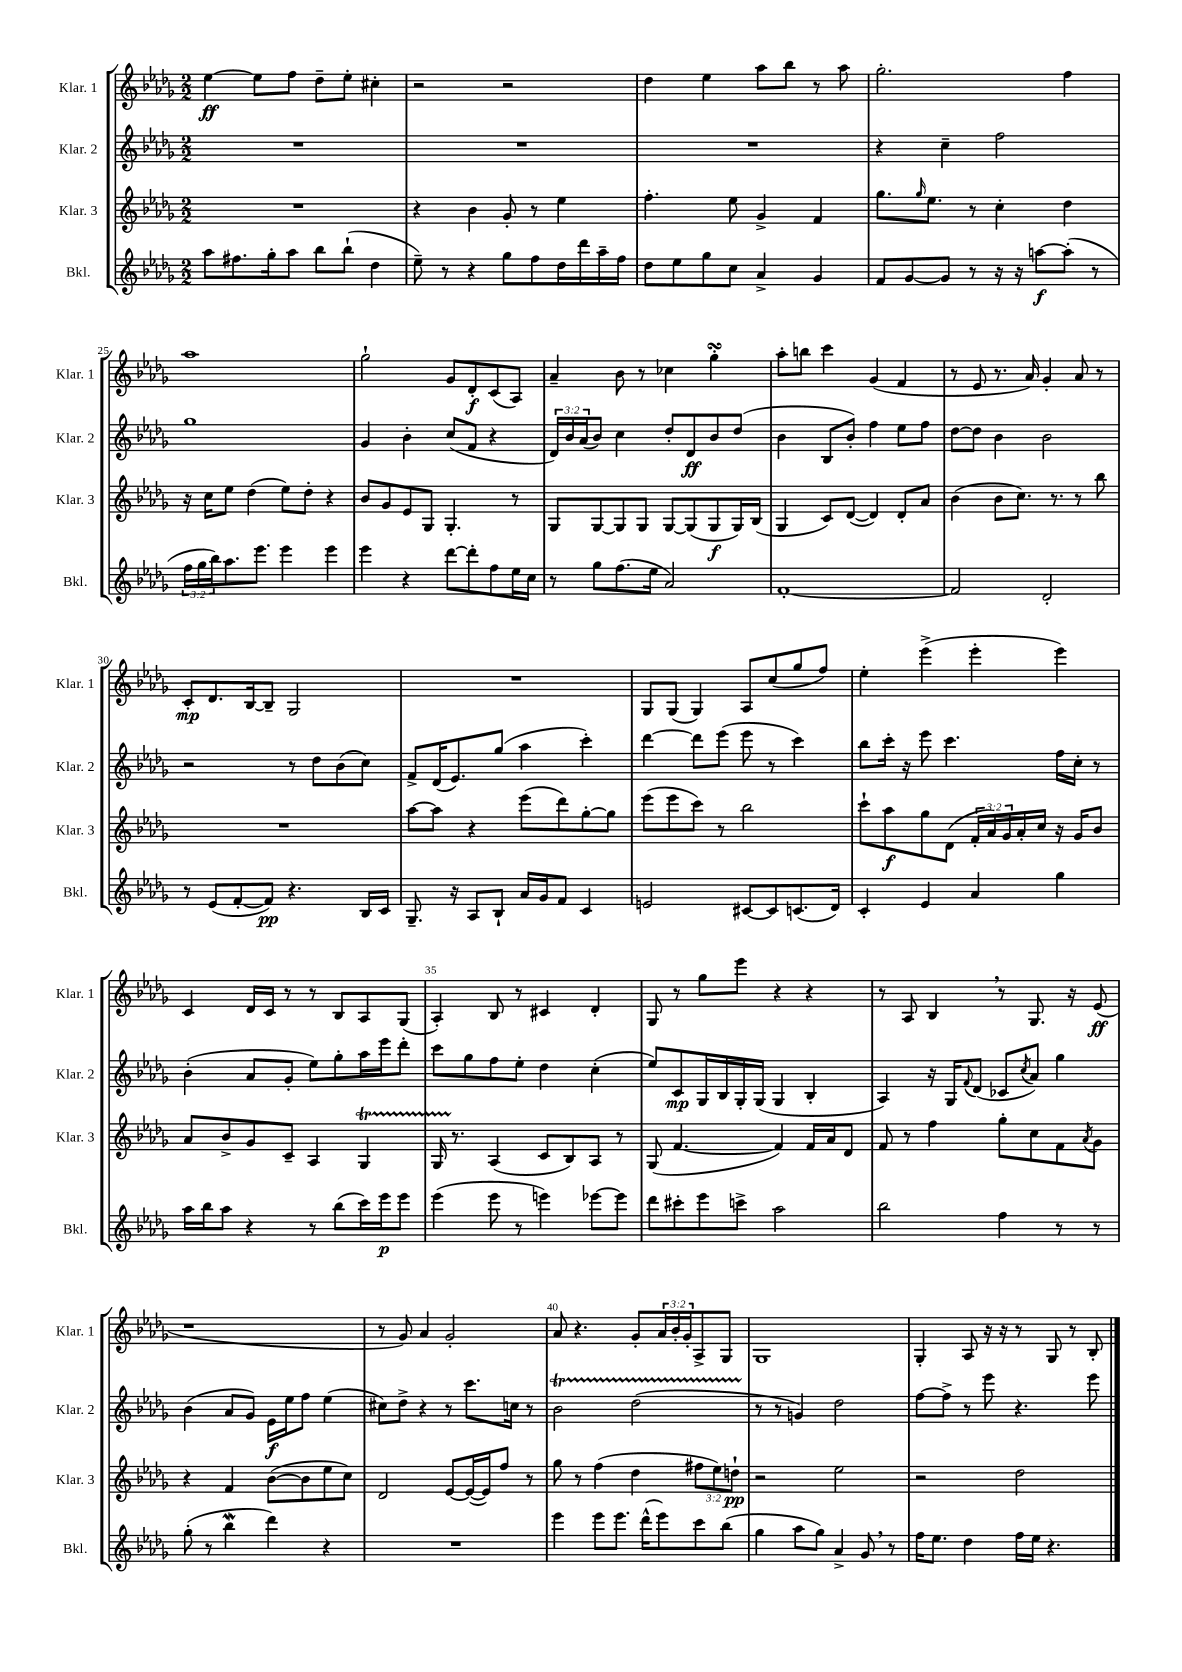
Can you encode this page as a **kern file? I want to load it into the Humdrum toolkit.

**kern	**kern	**kern	**kern
*staff4	*staff3	*staff2	*staff1
*clefG2	*clefG2	*clefG2	*clefG2
*k[b-e-a-d-g-]	*k[b-e-a-d-g-]	*k[b-e-a-d-g-]	*k[b-e-a-d-g-]
*M2/2	*M2/2	*M2/2	*M2/2
8aa-	1r	1r	[4ee-
8.ff#	.	.	.
.	.	.	8ee-]
16gg-'	.	.	.
8aa-	.	.	8ff
8bb-	.	.	8dd-~
(8bb-`	.	.	8ee-'
4dd-	.	.	4cc#'
=	=	=	=
8ee-~)	4r	1r	2r
8r	.	.	.
4r	4b-	.	.
8gg-	8g-'	.	2r
8ff	8r	.	.
16dd-	4ee-	.	.
16ddd-	.	.	.
16aa-~	.	.	.
16ff	.	.	.
=	=	=	=
8dd-	4.ff'	1r	4dd-
8ee-	.	.	.
8gg-	.	.	4ee-
8cc	8ee-	.	.
4a-^	4g-^	.	8aa-
.	.	.	8bb-
4g-	4f	.	8r
.	.	.	8aa-
=	=	=	=
8f	8.gg-	4r	2.gg-'
[8g-	.	.	.
.	16qqgg-	.	.
.	8.ee-	.	.
8g-]	.	4cc~	.
8r	8r	.	.
16r	4cc'	2ff	.
16r	.	.	.
[8aa	.	.	.
(8aa']	4dd-	.	4ff
8r	.	.	.
=	=	=	=
24ff	16r	1gg-	1aa-
24gg-	.	.	.
.	16cc	.	.
24bb-)	.	.	.
8.aa-	8ee-	.	.
.	(4dd-	.	.
8.eee-	.	.	.
4eee-	8ee-)	.	.
.	8dd-'	.	.
4eee-	4r	.	.
=	=	=	=
4eee-	8b-	4g-	2gg-`
.	8g-	.	.
4r	8e-	4b-'	.
.	8G-	.	.
[8ddd-	4.G-'	(8cc	8g-
8ddd-']	.	8f	8d-'
8ff	.	4r	(8c
16ee-	8r	.	8A-)
16cc	.	.	.
=	=	=	=
8r	8G-	24d-)	4a-~
.	.	24b-	.
.	.	(24a-	.
8gg-	[8G-	8b-)	.
(8.ff	8G-]	4cc	8b-
.	8G-	.	8r
16ee-	.	.	.
2a-)	[8G-	8dd-'	4cc-
.	(8G-]	8d-	.
.	8G-	8b-	4gg-'
.	16G-)	(8dd-	.
.	(16B-	.	.
=	=	=	=
[1f'	4G-	4b-	8aa-'
.	.	.	8bb
.	8c)	8B-	4ccc
.	([8d-	8b-')	.
.	4d-])	4ff	(4g-
.	8d-'	8ee-	4f
.	8a-	8ff	.
=	=	=	=
2f]	(4b-	[8dd-	8r
.	.	8dd-]	8e-
.	8b-	4b-	8.r
.	8.cc)	.	.
.	.	.	16a-)
2d-'	.	2b-	4g-'
.	8.r	.	.
.	8r	.	8a-
.	8bb-	.	8r
=	=	=	=
8r	1r	2r	8c'
(8e-	.	.	8.d-
[8f'	.	.	.
.	.	.	[16B-
8f])	.	.	8B-~]
4.r	.	8r	2G-
.	.	8dd-	.
.	.	(8b-	.
16B-	.	8cc)	.
16c	.	.	.
=	=	=	=
8.G-~	[8aa-	8f^	1r
.	8aa-]	(16d-	.
16r	.	8.e-)	.
8A-	4r	.	.
8B-`	.	(8gg-	.
16a-	(8eee-	4aa-	.
16g-	.	.	.
8f	8ddd-)	.	.
4c	[8gg-'	4ccc')	.
.	8gg-]	.	.
=	=	=	=
2e	(8eee-	[4ddd-	8G-
.	8eee-	.	(8G-
.	8ccc)	8ddd-]	4G-)
.	8r	(8eee-	.
[8c#	2bb-	8eee-	8A-
8c#]	.	8r	(8cc
(8.c	.	4ccc)	8gg-
.	.	.	8ff)
16d-)	.	.	.
=	=	=	=
4c'	8ccc`	8bb-	4ee-'
.	8aa-	16ccc'	.
.	.	16r	.
4e-	8gg-	8eee-	(4eee-^
.	(8d-	4.ccc	.
4a-	24f'	.	4eee-'
.	24a-)	.	.
.	24g-	.	.
.	16a-'	.	.
.	16cc	.	.
4gg-	16r	16ff	4eee-)
.	16g-	16cc'	.
.	8b-	8r	.
=	=	=	=
16aa-	8a-	(4b-'	4c
16bb-	.	.	.
8aa-	8b-^	.	.
4r	8g-	8a-	16d-
.	.	.	16c
.	8c~	8g-'	8r
8r	4A-	8ee-)	8r
(8bb-	.	8gg-'	8B-
16ccc)	4G-	16aa-	8A-
16eee-	.	16eee-	.
8eee-	.	8ddd-'	(8G-
=	=	=	=
(4eee-	16G-	8ccc	4A-')
.	8.r	.	.
.	.	8gg-	.
8eee-	(4A-	8ff	8B-
8r	.	8ee-'	8r
4eee)	8c	4dd-	4c#
.	8B-)	.	.
[8eee-	8A-	(4cc'	4d-'
8eee-]	8r	.	.
=	=	=	=
8ddd-	(8G-	8ee-)	8G-
8ccc#'	[4.f	8c	8r
8eee-	.	16G-	8gg-
.	.	16B-	.
8ccc^	.	16G-'	8eee-
.	.	(16G-	.
2aa-	4f])	4G-	4r
.	16f	4B-'	4r
.	16a-	.	.
.	8d-	.	.
=	=	=	=
2bb-	8f	4A-)	8r
.	8r	.	8A-
.	4ff	16r	4B-
.	.	16G-	.
.	.	8qqf	.
.	.	(8d-	.
4ff	8gg-'	8c-	8r
.	.	8qcc	.
.	8cc	8a-)	8.G-
8r	8f	4gg-	.
.	.	.	16r
.	8qa-	.	.
8r	8g-	.	(8e-
=	=	=	=
(8gg-'	4r	(4b-	1r
8r	.	.	.
4bb-	4f	8a-	.
.	.	8g-)	.
4ddd-)	([8b-	16e-	.
.	.	16ee-	.
.	8b-]	8ff	.
4r	8ee-	(4ee-	.
.	8cc)	.	.
=	=	=	=
1r	2d-	8cc#)	8r
.	.	8dd-^	8g-)
.	.	4r	4a-
.	[8e-	8r	2g-'
.	(16e-_	8.ccc	.
.	16e-])	.	.
.	8ff	.	.
.	.	16cc	.
.	8r	8r	.
=	=	=	=
4eee-	8gg-	2b-	8a-
.	8r	.	4.r
8eee-	(4ff	.	.
8.eee-	.	.	.
.	4dd-	(2dd-	8g-'
(16ddd-^^	.	.	.
8eee-)	.	.	24a-
.	.	.	24b-'
.	.	.	24g-'
8ccc	12ff#	.	8A-^
.	12ee-)	.	.
(8bb-	.	.	8G-
.	12dd`	.	.
=	=	=	=
4gg-	2r	8r	1G-
.	.	8r	.
8aa-	.	4g)	.
8gg-)	.	.	.
4a-^	2ee-	2dd-	.
8g-	.	.	.
8r	.	.	.
=	=	=	=
16ff	2r	[8ff	4G-'
8.ee-	.	.	.
.	.	8ff^]	.
4dd-	.	8r	8A-
.	.	8eee-	16r
.	.	.	16r
16ff	2dd-	4.r	8r
16ee-	.	.	.
4.r	.	.	8G-
.	.	.	8r
.	.	8eee-	8B-'
==	==	==	==
*-	*-	*-	*-
